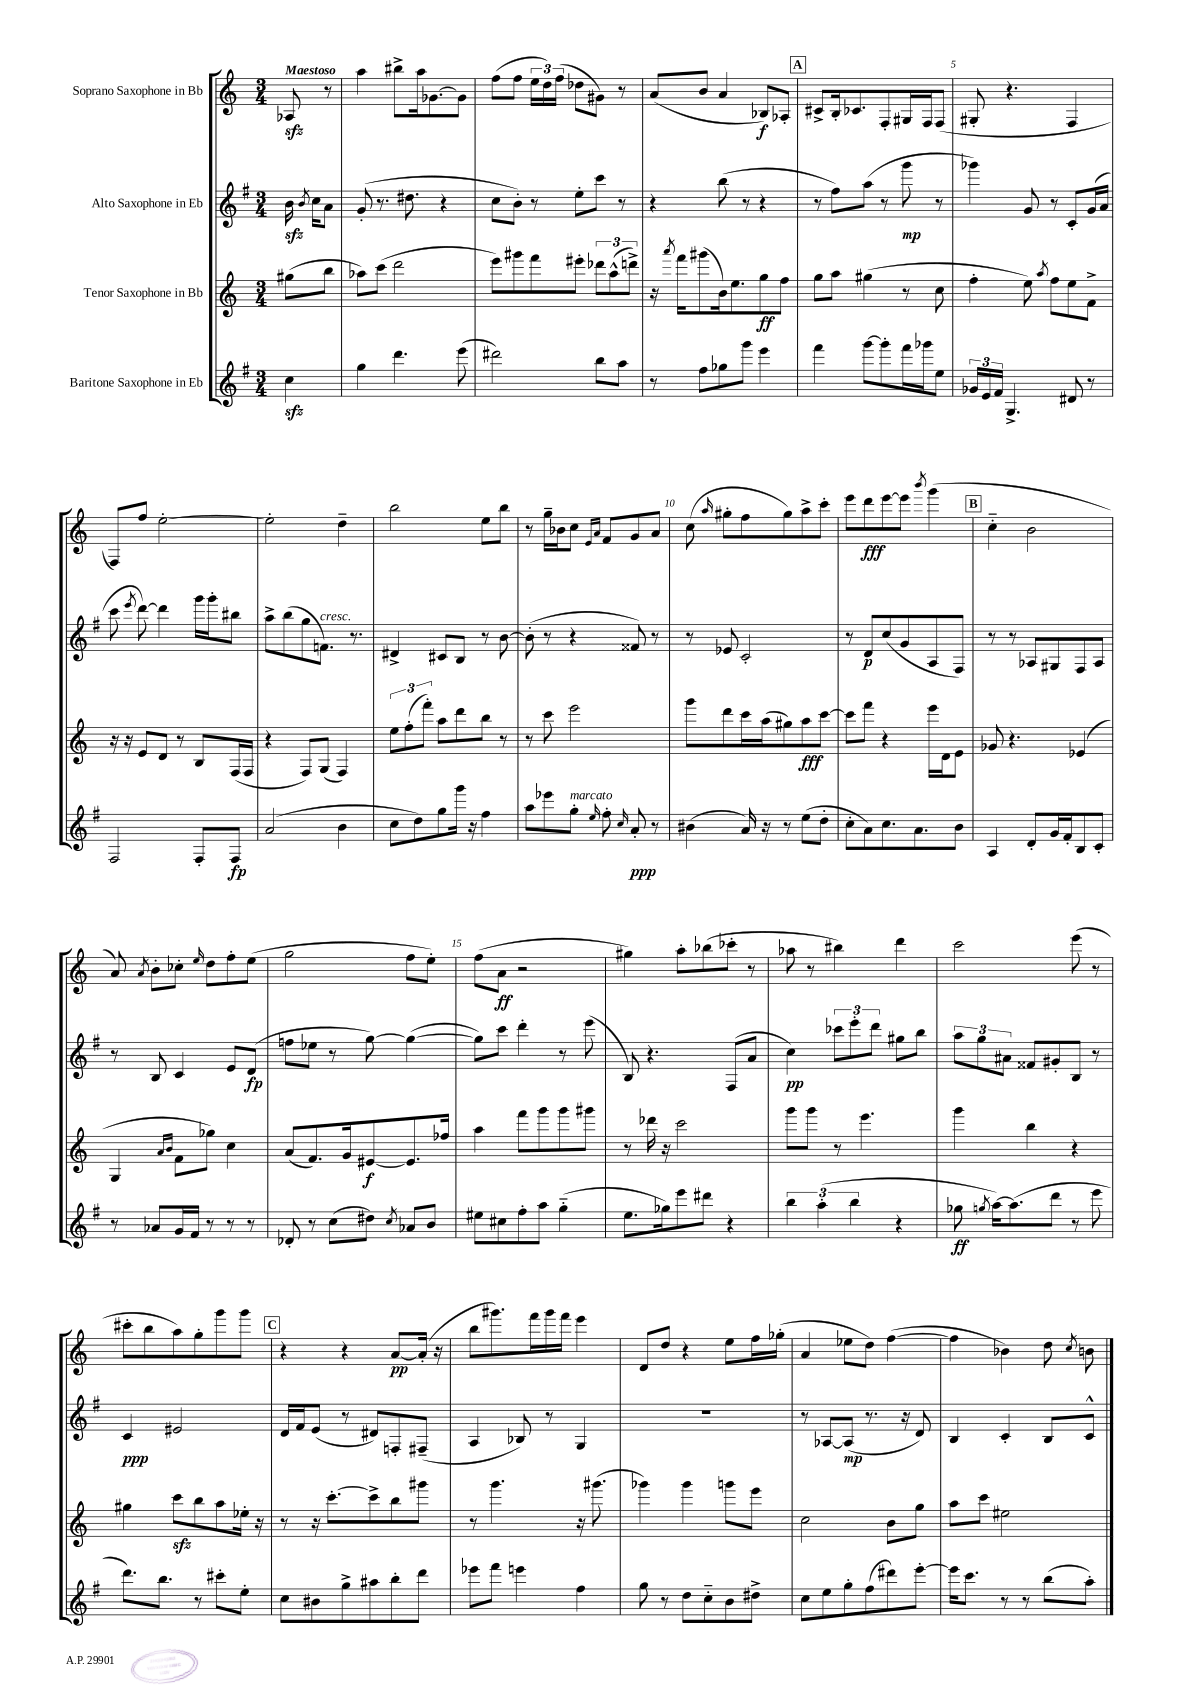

**kern	**kern	**kern	**kern
*staff4	*staff3	*staff2	*staff1
*clefG2	*clefG2	*clefG2	*clefG2
*k[f#]	*k[]	*k[f#]	*k[]
*M3/4	*M3/4	*M3/4	*M3/4
4cc\	(8gg#\L	16b\	8A-/
.	.	8qb/	.
.	.	16cc\LK	.
.	8bb\J	8a\J	8r
=	=	=	=
4gg\	8aa-\L)	(8g'/	4aa\
.	(8ccc\J	8.r	.
4.ddd\	2ddd\	.	8bb#^\L
.	.	8.dd#\	.
.	.	.	16aa\k
.	.	.	[8.g-\
.	.	4r	.
(8eee\	.	.	8g-\]J
=	=	=	=
2ddd#\)	8eee\L)	8cc\L	(8ff\L
.	8ggg#\	8b'\J)	8ff\J
.	8fff\	8r	24ee\LL
.	.	.	24dd\)
.	.	.	(24ff\JJ
.	8eee#'\J	8ee'\L	8dd-\L
8bb\L	12ddd-\L	8ccc\J	8g#\J)
.	(12aa^^\	.	.
8aa\J	.	8r	8r
.	12ddd^\J)	.	.
=	=	=	=
8r	16r	4r	(8a/L
.	8qaaa/	.	.
.	16fff\LK	.	.
8ff#\L	(8ggg#\	.	8b/J
8gg-\	16b\k)	(8bb\	4a/
.	8.ee\	.	.
8ggg\J	.	8r	.
4eee\	8gg\	4r	8B-/L)
.	8ff\J	.	8A-'/J
=	=	=	=
4fff#\	8gg\L	8r	8c#^/L
.	8aa\J	8ff#\L)	16B'/k
.	.	.	8.c-/
[8ggg\L	(4gg#\	(8aa\J	.
8ggg'\]	.	8r	8F'/
16fff#\L	8r	8ggg\	16G#/L
16ggg-\J	.	.	16F/J
8ee\J	8cc\	8r	(8F/J
=	=	=	=
24g-/LL	4ff'\	4ggg-\)	8G#'/
24e/	.	.	.
24f#/JJ	.	.	.
4.G^/	.	.	4.r
.	8ee\)	8g/	.
.	8qaa/	.	.
.	8ff\L	8r	.
8d#/	8ee\	8c'/L	4F/
8r	8f^\J	(16g/L	.
.	.	16a/JJ	.
=	=	=	=
2F#/	16r	8ccc\	8F/L)
.	16r	.	.
.	.	8qeee/	.
.	8e/L	[8ddd\)	8ff/J
.	8d/J	4ddd\]	[2ee'\
.	8r	.	.
8F#'/L	8B/L	16ggg\LL	.
.	.	16ggg'\J	.
8F#/J	(16F/L	8bb#\J	.
.	16F/JJ	.	.
=	=	=	=
(2a/	4r	8aa^\L	2ee'\]
.	.	(8bb\	.
.	8F/L)	8gg\	.
.	(8G/J	8.f\J)	.
4b\	4F/)	.	4dd~\
.	.	8.r	.
=	=	=	=
8cc\L	12ee\L	4d#^/	2bb\
.	(12ff'\	.	.
8dd\)	.	.	.
.	12fff'\J)	.	.
8gg\	8aa\L	8c#/L	.
16ggg\Jk	8ddd\	8B/J	.
16r	.	.	.
4ff#\	8bb\J	8r	8ee\L
.	8r	[8b\	8bb\J
=	=	=	=
8aa\L	8r	(8b'\]	8r
8eee-\	8ccc\	8r	16gg~\LL
.	.	.	16b-\J
8gg'\J	2eee\	4r	8cc\J
.	.	.	16qqe/LL
16qqee/	.	.	16qqa/JJ
8ff#'\	.	.	8f/L
16qqcc/	.	.	.
8a'/	.	8f##/)	8g/
8r	.	8r	8a/J
=	=	=	=
(4b#\	8ggg\L	8r	(8cc\
.	.	.	16qqaa/
.	8ddd\	8e-/	8gg#'\L
16a/)	16ccc\L	2c'/	8ff\
16r	(16aa\J	.	.
8r	8gg#\)	.	8gg#\)
(8ee\L	8aa\	.	8aa^\
8dd'\J	[8ccc\J	.	8ccc'\J
=	=	=	=
8cc'\L	8ccc\]L	8r	8eee\L
8a\)	8fff\J	8d/L	8ddd\
8.cc\	4r	(8cc/	[8eee\
.	.	8g/	8eee\]J
8.a\	.	.	.
.	.	.	8qbbb/
.	16eee\LL	8A/	(4ggg\
.	16d\J	.	.
8b\J	8e\J	8F#/J)	.
=	=	=	=
4A/	8g-/	8r	4cc'~\
.	4.r	8r	.
8d'/L	.	8A-/L	2b\
16g/L	.	8G#/	.
16f#'/J	.	.	.
8B/	(4e-/	8F#/	.
8c'/J	.	8A-/J	.
=	=	=	=
8r	4G/	8r	8a/)
.	.	.	8qa/
8a-/L	.	8B/	8b'\L
.	16qqa/LL	.	.
.	16qqb/JJ	.	.
16g/L	8f\L	4c/	8cc-'\J
16f#/JJ	.	.	.
.	.	.	16qqee/
8r	8gg-\J)	.	8dd\L
8r	4cc\	8e/L	8ff'\
8r	.	(8d/J	(8ee\J
=	=	=	=
8d-'/	(8a/L	8ff\L	2gg\
8r	8.f/)	8ee-\J	.
(8cc\L	.	8r	.
.	16g/k	.	.
8dd#\J)	[8e#/	[8gg\)	.
8qcc/	.	.	.
8a-/L	8.e#/]	(4gg\_	8ff\L
8b/J	.	.	8ee'\J)
.	16ff-/Jk	.	.
=	=	=	=
8ee#\L	4aa\	8gg\]L)	(8ff\L
8cc#\	.	8ccc\J	8a\J
8ff#'\	8fff\L	4ddd'\	2r
8aa\J	8ggg\	.	.
(4gg'~\	8ggg\	8r	.
.	8ggg#\J	(8eee\	.
=	=	=	=
8.ee\L	8r	8B/)	4gg#\)
.	16ddd-\	4.r	.
16gg-\k)	16r	.	.
8eee\	2ccc\	.	8aa'\L
8ddd#\J	.	.	(8bb-\
4r	.	(8F#/L	8ccc-'\J
.	.	8a/J	8r
=	=	=	=
6bb\	8ggg\L	4cc\)	8aa-\
.	8ggg\J	.	8r
(6aa'\	.	.	.
.	8r	12ccc-\L	4bb#\)
6bb\	.	12eee'\	.
.	4.eee\	.	.
.	.	12ddd\J	.
4r	.	8gg#\L	4ddd\
.	.	8bb\J	.
=	=	=	=
8gg-\	4ggg\	12aa\L	2ccc\
.	.	12gg\	.
8qgg/	.	.	.
[16aa\LK)	.	.	.
.	.	12a#\J	.
(8.aa\]	.	.	.
.	4bb\	8f##/L	.
8ddd\J	.	8g#'/	.
8r	4r	8B/J	(8eee\
8eee\	.	8r	8r
=	=	=	=
8.ddd\L)	4gg#\	4c/	8ccc#'\L
.	.	.	8bb\
8.bb\J	.	.	.
.	8ccc\L	2e#/	8aa\)
8r	8bb\	.	8gg'\
8ccc#'\L	8aa\	.	8ggg\
8ee'\J	16ee-'\Jk	.	8ggg\J
.	16r	.	.
=	=	=	=
8cc\L	8r	16d/LL	4r
.	.	16f#/J	.
8b#\	16r	(8e/J	.
.	[8.ccc'\L	.	.
8gg^\	.	8r	4r
8aa#\	8ccc^\]	8d#/L)	.
8bb'\	8bb\	8F'/	[8a/L
8ddd\J	8ggg#\J	(8F#~/J	(16a'/]Jk
.	.	.	16r
=	=	=	=
8eee-\L	8r	4A/	8bb\L
8fff#\J	4.ggg\	.	8.ggg#\)
4eee\	.	8B-/)	.
.	.	.	16fff\L
.	.	8r	16ggg#\
.	.	.	16fff\JJ
4ff#\	16r	4G/	4eee\
.	(8.ggg#\	.	.
=	=	=	=
8gg\	4ggg-\)	2.r	8d/L
8r	.	.	8dd/J
8dd\L	4ggg-\	.	4r
8cc'~\	.	.	.
8b\	8ggg\L	.	8ee\L
8dd#^\J	8eee\J	.	16ff\L
.	.	.	(16gg-'\JJ
=	=	=	=
8cc\L	2cc\	8r	4a/
8ee\	.	[8A-/L	.
8gg'\	.	(8A-/]J	8ee-\L
(8ff#\	.	8.r	8dd\J)
8ddd#\)	8b\L	.	([4ff\
.	.	16r	.
[8eee'\J	8gg\J	8d/)	.
=	=	=	=
16eee\]LK	8aa\L	4B/	4ff\]
8.ccc\J	.	.	.
.	8ccc\J	.	.
8r	2ee#\	4c'/	4b-\)
8r	.	.	.
(8bb\L	.	8B/L	8dd\
.	.	.	8qcc/
8aa'\J)	.	8c^^/J	8b\
==	==	==	==
*-	*-	*-	*-
